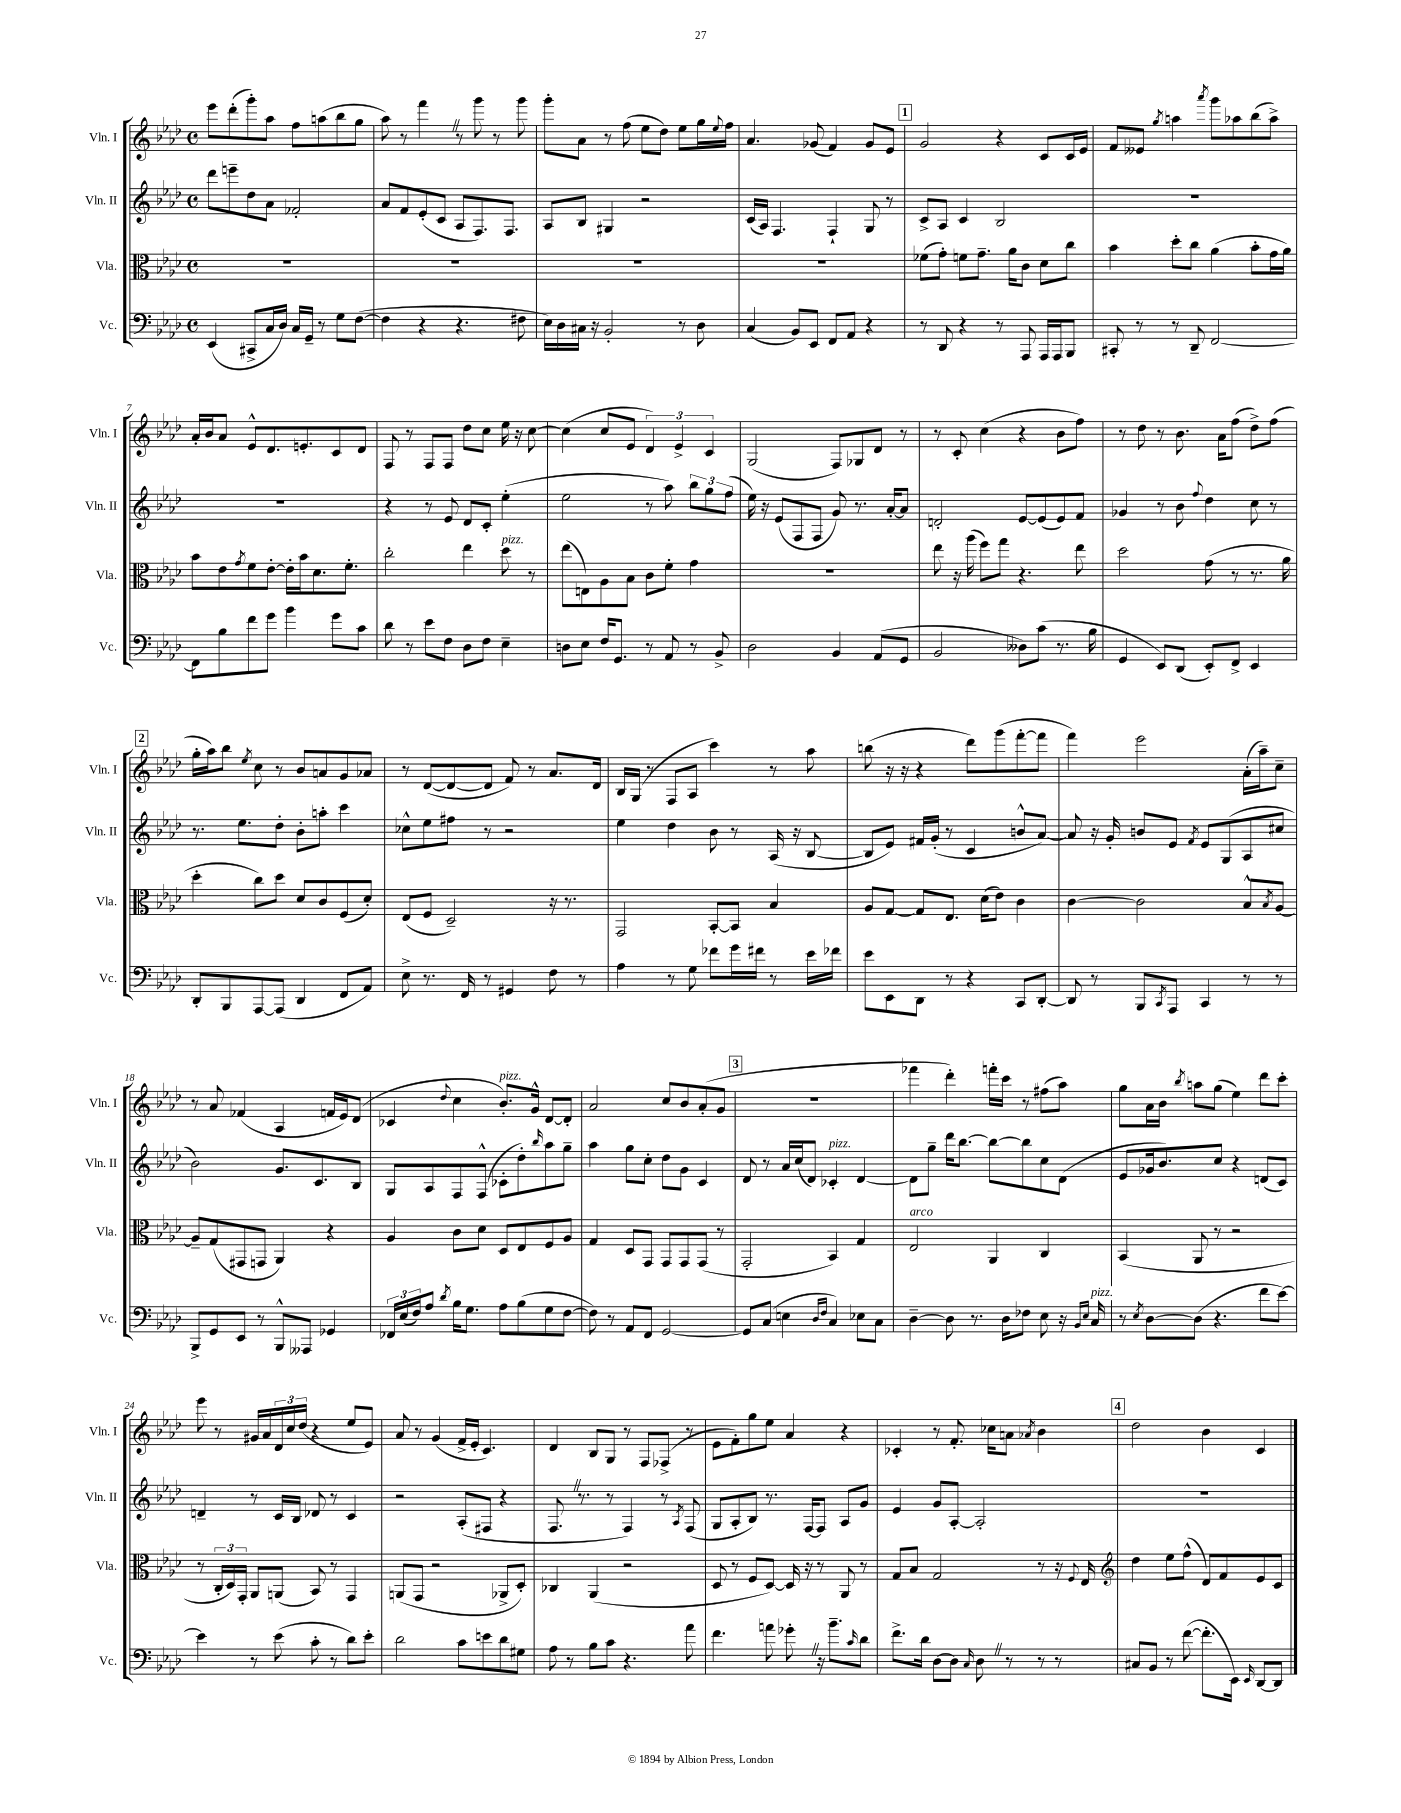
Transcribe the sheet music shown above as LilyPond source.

<<
\new StaffGroup <<
\new Staff = "s0" \with { instrumentName = "Vln. I" shortInstrumentName = "Vln. I" } {
    \clef treble \key aes \major \defaultTimeSignature \time 4/4
    ees'''8 des'''8-.( g'''8-.) aes''8 f''8 a''8( bes''8 g''8 |
    aes''8) r8 f'''4 \once \override BreathingSign.text = \markup { \musicglyph "scripts.caesura.straight" } \breathe r8 g'''8 r8 g'''8 |
    g'''8-. aes'8 r8 f''8( ees''8 des''8) ees''8 g''16 \appoggiatura { ees''8 } f''16 |
    aes'4. ges'8( f'4) ges'8 ees'8 |
    \mark \markup { \box "1" } g'2 r4 c'8 c'16 ees'16 |
    f'8 eeses'8 \acciaccatura { g''8 } a''4 \acciaccatura { aes'''8 } g'''8 aes''8 bes''8( aes''8->) |
    aes'16-. bes'16 aes'8 ees'8-^ des'8. e'8.-. c'8 des'8 |
    f8 r8 f8 f8 des''8 c''8 ees''16 r16 c''8~ |
    c''4( c''8 ees'8 \tuplet 3/2 { des'4) ees'4-> c'4 } |
    g2( f8) ges8 des'8 r8 |
    r8 c'8-. c''4( r4 bes'8 f''8) |
    r8 des''8 r8 bes'8. aes'16 f''8( des''8->) f''8( |
    \mark \markup { \box "2" } g''16-. aes''16) bes''8 \acciaccatura { ees''8 } c''8 r8 bes'8 a'8 g'8 aes'8 |
    r8 des'8~( des'8~ des'8 f'8) r8 aes'8. des'16 |
    bes16 g16( r8 f8 aes8 c'''4) r8 aes''8 |
    b''8( r16 r16 r4 des'''8) g'''8( f'''8~-. f'''8 |
    f'''4) ees'''2 aes'16-.( aes''16--) c''8-- |
    r8 aes'8 fes'4( aes4 f'16 ees'16) des'8( |
    ces'4 \appoggiatura { des''8 } c''4 bes'8.-.^\markup { \italic "pizz." }) g'16-^ des'8~ des'8-. |
    aes'2 c''8 bes'8 aes'8-.( g'8 |
    \mark \markup { \box "3" } R1 |
    fes'''4 des'''4-.) f'''16-. c'''16 r8 fis''8( aes''8) |
    g''8 aes'16 bes'16 \acciaccatura { bes''8 } a''8 g''8( ees''4) des'''8 c'''8-. |
    ees'''8 r8 gis'16 aes'16 \tuplet 3/2 { des'16 c''16 des''16( } r4 ees''8 ees'8) |
    aes'8 r8 g'4( f'16-> ees'16-. c'4.) |
    des'4 bes8 g8 r8 f8 fes8->( r8 |
    ees'8 f'8-.) g''8 ees''8 aes'4 r4 |
    ces'4-. r8 f'8.-. ces''16 a'8 \acciaccatura { aes'8 } bes'4 |
    \mark \markup { \box "4" } des''2 bes'4 c'4 \bar "|." |
}
\new Staff = "s1" \with { instrumentName = "Vln. II" shortInstrumentName = "Vln. II" } {
    \clef treble \key aes \major \defaultTimeSignature \time 4/4
    des'''8 e'''8-- des''8 aes'8 fes'2-. |
    aes'8 f'8 ees'8-.( c'8 aes8 f8.) f8. |
    aes8 bes8 gis4 r2 |
    c'16( aes16) f4. f4-! g8 r8 |
    \mark \markup { \box "1" } c'8-> aes8 c'4 bes2 |
    R1 |
    R1 |
    r4 r8 ees'8 des'8 c'8-. ees''4-.( |
    ees''2 r8 aes''8) \tuplet 3/2 { bes''8 g''8 f''8( } |
    ees''16) r16 ees'8( f8 f8 g'8) r8. aes'16~-. aes'8 |
    d'2-. ees'8~ ees'8( ees'8) f'8 |
    ges'4 r8 bes'8 \appoggiatura { f''8 } des''4 c''8 r8 |
    \mark \markup { \box "2" } r8. ees''8. des''8-. bes'8-. a''8-. c'''4 |
    ces''8-^ ees''8 fis''8 r8 r2 |
    ees''4 des''4 bes'8 r8 aes16( r16 bes8~ |
    bes8 ees'8) fis'16 g'16-.( r8 c'4 b'8-^ aes'8~) |
    aes'8 r16 g'16-. b'8 ees'8 \acciaccatura { f'8 } ees'8 g8( aes8 cis''8 |
    bes'2) g'8. c'8. bes8 |
    g8 aes8 f8 f8-^( ces'8-. des''8-.) \grace { bes''16 } aes''8 g''8-- |
    aes''4 g''8 c''8-. des''8 g'8 c'4 |
    \mark \markup { \box "3" } des'8 r8 aes'16 c''16( des'8) ces'4-.^\markup { \italic "pizz." } des'4~ |
    des'8 g''8-- des'''16 bes''8.~ bes''8~ bes''8 c''8 des'8( |
    ees'8 ges'16 bes'8.) c''8 r4 d'8( c'8) |
    d'4-- r8 c'16 bes16 des'8 r8 c'4 |
    r2 aes8-.( fis8 r4 |
    f8. \once \override BreathingSign.text = \markup { \musicglyph "scripts.caesura.straight" } \breathe r8. r8 f4) r8 \acciaccatura { aes8 } f8( |
    g8 aes8-. bes8) r8. f16~ f8 aes8 g'8 |
    ees'4 g'8 aes8~-. aes2-. |
    \mark \markup { \box "4" } R1 \bar "|." |
}
\new Staff = "s2" \with { instrumentName = "Vla." shortInstrumentName = "Vla." } {
    \clef alto \key aes \major \defaultTimeSignature \time 4/4
    R1 |
    R1 |
    R1 |
    R1 |
    \mark \markup { \box "1" } fes'8( g'8-.) f'8 g'8.-- aes'16 c'8 des'8 c''8 |
    bes'4 des''8-. c''8 aes'4( bes'8-. g'16 aes'16) |
    bes'8 ees'8 \acciaccatura { g'8 } f'8 ees'8~-. ees'16-. bes'16 des'8. f'8.-. |
    c''2-. ees''4 des''8^\markup { \italic "pizz." } r8 |
    ees''8( e8) aes8 bes8 c'8 f'8-. g'4 |
    R1 |
    ees''8 r16 aes''16( f''8) g''8 r4. ees''8 |
    des''2 g'8( r8 r8. aes'16 |
    \mark \markup { \box "2" } des''4-. c''8) des''8 des'8 c'8 f8( des'8-.) |
    ees8( f8 des2--) r16 r8. |
    g,2 bes,8~-. bes,8 bes4 |
    aes8 g8~ g8 ees8. des'16( ees'8) c'4 |
    c'4~ c'2 bes8-^ \acciaccatura { bes8 } aes8~ |
    aes8-- g8( gis,8 g,8 aes,4) r4 |
    aes4 c'8 des'8 des8 ees8 f8 aes8 |
    g4 des8 g,8 g,8 g,8 g,8( r8 |
    \mark \markup { \box "3" } g,2-. bes,4) g4 |
    ees2^\markup { \italic "arco" } aes,4 c4 |
    bes,4( aes,8 r8 r2 |
    r8 \tuplet 3/2 { c16-. des16) g,16-. } aes,8 a,8( bes,8) r8 g,4 |
    a,8( g,8 r2 aes,8-> des8-.) |
    ces4 aes,4( r2 |
    des8 r8 f8 des8~) des16 r16 r8 aes,8 r8 |
    g8 bes8 g2 r8 r16 \appoggiatura { f8 } ees16 |
    \mark \markup { \box "4" } \clef treble des''4 ees''8 f''8-^( des'8) f'8 ees'8 c'8 \bar "|." |
}
\new Staff = "s3" \with { instrumentName = "Vc." shortInstrumentName = "Vc." } {
    \clef bass \key aes \major \defaultTimeSignature \time 4/4
    ees,4( cis,8-> c16 des16) c16 g,16-- r8 g8 f8~( |
    f4 r4 r4. fis8 |
    ees16) des16 cis16 r16 bes,2-. r8 des8 |
    c4( bes,8) ees,8 f,8 aes,8 r4 |
    \mark \markup { \box "1" } r8 des,8 r4 r8 aes,,8 aes,,16 aes,,16 bes,,8 |
    cis,8-. r8 r8 des,8-- f,2~ |
    f,8 bes8 f'8 g'8 bes'4 g'8 c'8 |
    des'8 r8 ees'8 f8 des8 f8 ees4-- |
    d8 ees8 f16 g,8. r8 aes,8 r8 bes,8-> |
    des2 bes,4 aes,8( g,8 |
    bes,2 deses8) c'8( r8. bes16 |
    g,4 ees,8) des,8( ees,8-.) f,8-> ees,4 |
    \mark \markup { \box "2" } des,8-. bes,,8 aes,,8~ aes,,8( des,4 f,8 aes,8) |
    ees8-> r8. f,16 r8 gis,4 f8 r8 |
    aes4 r8 g8 fes'8 g'16 fis'16 r8 ees'16 fes'16 |
    ees'8 ees,8 des,8 r8 r4 c,8 des,8~-. |
    des,8 r8 bes,,8 \acciaccatura { c,8 } aes,,8 c,4 r8 r8 |
    bes,,8-> g,8 ees,8 r8 bes,,8-^ aeses,,8 ges,4 |
    \tuplet 3/2 { fes,16 ees16( f16) } aes8 \acciaccatura { des'8 } bes16 g8. aes8 bes8( g8 f8~ |
    f8) r8 aes,8 f,8 g,2~ |
    \mark \markup { \box "3" } g,8 c8( e4 \grace { des16 f16 } c4) ees8 c8 |
    des4~-- des8 r8. des16 fes8 ees8 r16 \grace { bes,16 ees16 } c16^\markup { \italic "pizz." } |
    r8 \acciaccatura { ees8 } des8~ des8( r4. f'8 ees'8~) |
    ees'4 r8 ees'8( c'8-. r8 des'8) ees'8-. |
    des'2 c'8 e'8 des'8 gis8 |
    aes8 r8 bes8 c'8 r4. aes'8 |
    f'4. a'8 ges'8-. \once \override BreathingSign.text = \markup { \musicglyph "scripts.caesura.straight" } \breathe r16 bes'8.-- \grace { c'16 } des'8 |
    f'8.-> des'16 des8~ des8 \grace { c16 } des8 \once \override BreathingSign.text = \markup { \musicglyph "scripts.caesura.straight" } \breathe r8 r8 r8 |
    \mark \markup { \box "4" } cis8 bes,8 r8 f'8~( f'8.-. ees,16) \grace { ees,16 } des,8~ des,8 \bar "|." |
}
>>
>>
